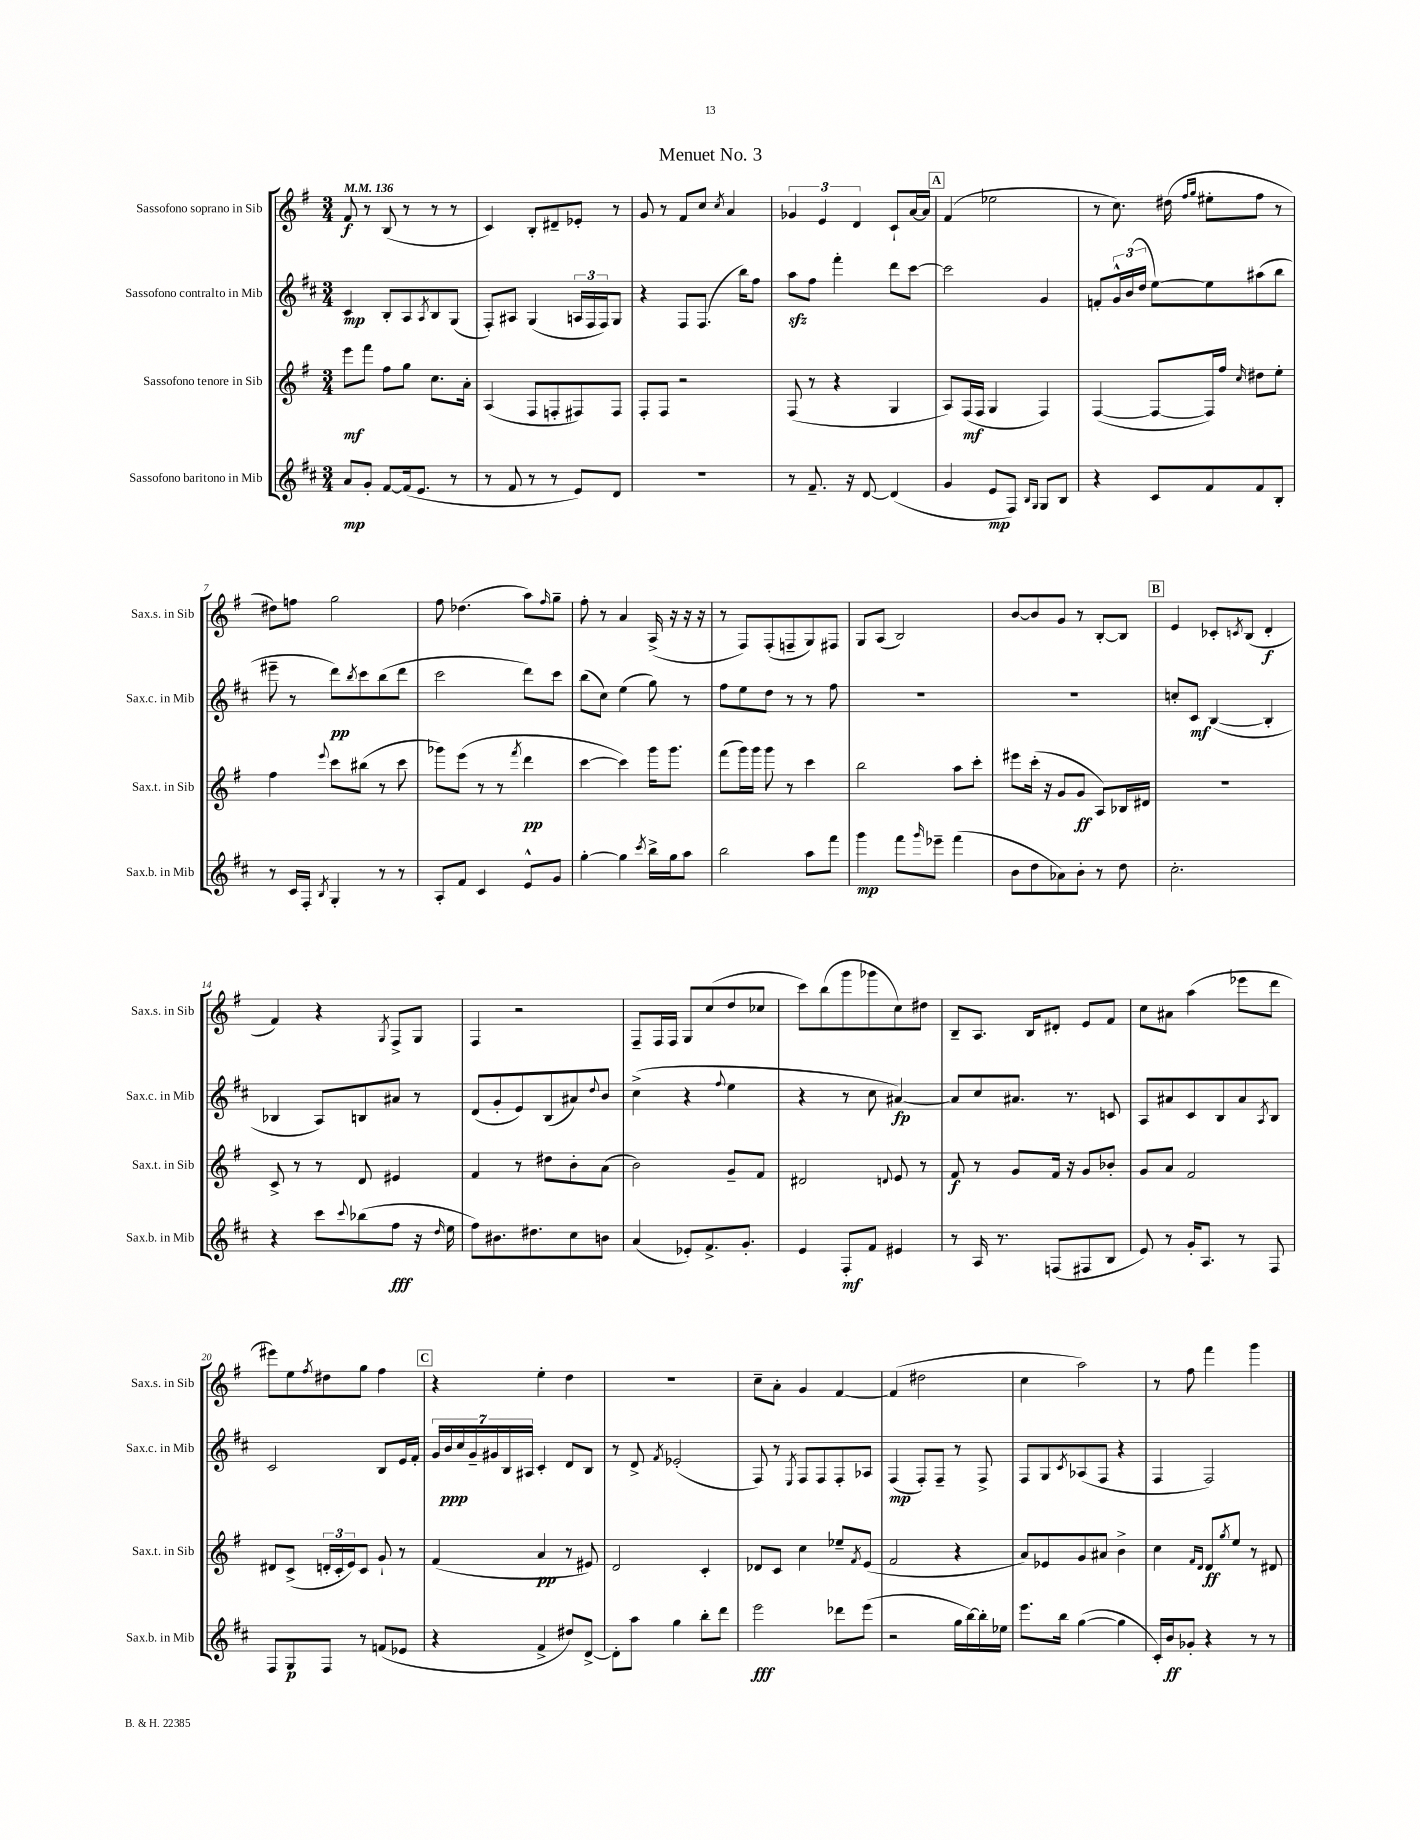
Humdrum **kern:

**kern	**kern	**kern	**kern
*staff4	*staff3	*staff2	*staff1
*clefG2	*clefG2	*clefG2	*clefG2
*k[f#c#]	*k[f#]	*k[f#c#]	*k[f#]
*M3/4	*M3/4	*M3/4	*M3/4
*MM136	*MM136	*MM136	*MM136
8a	8eee	4c#	8f#
8g'	8fff#	.	8r
[8f#	8ff#	8B'	(8B
(16f#]	8gg	8A	8r
8.e	.	.	.
.	.	8qA	.
.	8.cc	8B	8r
8r	.	(8G	8r
.	16a'	.	.
=	=	=	=
8r	(4A	8F#')	4c)
8f#	.	8A#	.
8r	8F#	(4G	8B'
8r	8F'	.	8d#~
8e)	8F#)	24A	8e-'
.	.	24F#	.
.	.	24F#)	.
8d	8F#	8G	8r
=	=	=	=
2.r	8F#'	4r	8g
.	8F#	.	8r
.	2r	8F#	8f#
.	.	(8.F#	8cc
.	.	.	8qcc
.	.	.	4a
.	.	16bb)	.
.	.	8ff#	.
=	=	=	=
8r	(8F#	8aa	6g-
8.f#~	8r	8ff#	.
.	.	.	6e
.	4r	4fff#'	.
16r	.	.	.
.	.	.	6d
[8d	.	.	.
(4d]	4G	8ddd	8c`
.	.	[8ccc#	[16a
.	.	.	16a]
=	=	=	=
4g	8A)	2ccc#]	(4f#
.	(16F#	.	.
.	16F#	.	.
8e	4G	.	2ee-
8F#)	.	.	.
16qqB	.	.	.
16qqG	.	.	.
8G	4F#)	4g	.
8B	.	.	.
=	=	=	=
4r	([4F#	8f'	8r
.	.	24g^^	8.cc)
.	.	(24b	.
.	.	24dd	.
8c#	8F#_	[8ee)	.
.	.	.	(16dd#
.	.	.	16qqff#
.	.	.	16qqgg
8f#	16F#])	8ee]	8ee#'
.	16ff#	.	.
.	16qqcc	.	.
8f#	8dd#	(8aa#	8ff#
8B'	8ee'	8bb	8r
=	=	=	=
8r	4ff#	8eee#~	8dd#)
16c#	.	8r	8ff
16F#'	.	.	.
8qB	8qqeee	.	.
4G'	8ccc	8ddd)	2gg
.	.	8qbb	.
.	(8bb#	8ccc#	.
8r	8r	(8bb	.
8r	8ccc	8ddd	.
=	=	=	=
8A'	8ggg-)	2ccc#	8ff#
8f#	(8eee	.	(4.dd-
4c#	8r	.	.
.	8r	.	.
.	8qfff#	.	.
8e^^	4ddd	8ddd)	8aa)
.	.	.	16qqff#
8g	.	8ccc#	8gg~
=	=	=	=
[4gg'	[4ccc	(8bb	8ff#'
.	.	8cc#)	8r
4gg]	4ccc])	(4ee	4a
8qccc#	.	.	.
16bb^	16ggg	8gg)	(16A^
16gg	8.ggg	.	16r
8aa	.	8r	16r
.	.	.	16r
=	=	=	=
2bb	(8fff#	8ff#	8r
.	16ggg)	8ee	8F#)
.	16ggg	.	.
.	8ggg	8dd	(8F#'
.	8r	8r	8F~
8aa	4ccc	8r	8G)
8fff#	.	8ff#	8F#
=	=	=	=
4ggg	2bb	2.r	8G
.	.	.	(8A
8fff#	.	.	2B)
16qqggg	.	.	.
8eee-~	.	.	.
(4fff#	8aa	.	.
.	8ccc'	.	.
=	=	=	=
8b	8eee#	2.r	[8b
8dd	(16ccc'	.	8b]
.	16r	.	.
8a-)	8g	.	8g
8b'	8g	.	8r
8r	8A)	.	[8B'
8dd	16B-	.	8B]
.	16d#	.	.
=	=	=	=
2.cc#'	2.r	8cc'	4e
.	.	8c#	.
.	.	([4B	8c-'
.	.	.	8qc
.	.	.	(8B
.	.	4B']	4d'
=	=	=	=
4r	8c^	4B-	4f#)
.	8r	.	.
8ccc#	8r	8A)	4r
8qqccc#	.	.	.
(8bb-	8d	8B	.
.	.	.	8qG
8ff#	4e#	8a#	8F#^
16r	.	8r	8G
16qqdd	.	.	.
16ee	.	.	.
=	=	=	=
8ff#)	4f#	(8d	4F#
8.b#	.	8g'	.
.	8r	8e)	2r
8.dd#	.	.	.
.	8dd#	(8B	.
8cc#	8b'	8a#)	.
.	.	8qqdd	.
8b	(8a	8b	.
=	=	=	=
(4a	2b)	(4cc#^	8F#~
.	.	.	16F#
.	.	.	16F#
8e-')	.	4r	8G
8.f#^	.	.	(8cc
.	.	8qqff#	.
.	8g~	4ee	8dd
8.g'	.	.	.
.	8f#	.	8cc-
=	=	=	=
4e	2d#	4r	8ccc)
.	.	.	(8bb
8F#'	.	8r	8ggg
8f#	.	8cc#	8ggg-
.	8qqd	.	.
4e#	8e	[4a#)	8cc)
.	8r	.	8dd#
=	=	=	=
8r	8f#	8a#]	8B~
16A	8r	8cc#	8.A
8.r	.	.	.
.	8g	8.a#	.
.	.	.	16B
(8F	16f#	.	8d#'
.	16r	8.r	.
8F#	8g	.	8e
8B	8b-'	8c	8f#
=	=	=	=
8e)	8g	8A	8cc
8r	8a	8a#	8a#
16g'	2f#	8c#	(4aa
8.A	.	.	.
.	.	8B	.
8r	.	8a#	8eee-
.	.	8qA	.
8F#	.	8B	8ddd
=	=	=	=
8F#	8d#	2c#	8eee#)
8G	(8c^	.	8ee
.	.	.	8qff#
8F#	24d'	.	8dd#
.	24c'	.	.
.	24e)	.	.
8r	8c	.	8gg
(8f	8g`	8B	4ff#
8e-	8r	16e	.
.	.	16f#'	.
=	=	=	=
4r	(4f#	28g	4r
.	.	28b	.
.	.	28cc#	.
.	.	28g~	.
.	.	28g#	.
.	.	28B	.
.	.	28A#	.
4f#^	4a	4c#'	4ee'
8dd#)	8r	8d	4dd
[8d^	8e#)	8B	.
=	=	=	=
8d']	2d	8r	2.r
8aa	.	8d^	.
.	.	8qf#	.
4gg	.	(2e-'	.
8bb'	4c'	.	.
8ddd	.	.	.
=	=	=	=
2eee	8d-	8F#)	8cc~
.	8c	8r	8a'
.	.	8qE	.
.	4cc	8F#	4g
.	.	8F#	.
8ddd-	8ee-~	8F#'	[4f#
.	8qf#	.	.
(8eee	(8e	8A-	.
=	=	=	=
2r	2f#	(4F#	(4f#]
.	.	8F#')	2dd#
.	.	8F#~	.
16gg	4r	8r	.
[16bb)	.	.	.
16bb']	.	8F#^	.
16ee-	.	.	.
=	=	=	=
8.eee	8a)	8F#	4cc
.	8e-	8G	.
16bb	.	.	.
.	.	8qc#	.
([4gg	8g	(8A-	2aa)
.	8a#	8F#	.
4gg]	4b^	4r	.
=	=	=	=
16c#')	4cc	4F#	8r
16b	.	.	.
8g-'	.	.	8ff#
.	16qqf#	.	.
.	16qqd	.	.
4r	8d	2F#)	4fff#
.	8qgg	.	.
.	8ee	.	.
8r	8r	.	4ggg
8r	8d#	.	.
==	==	==	==
*-	*-	*-	*-
